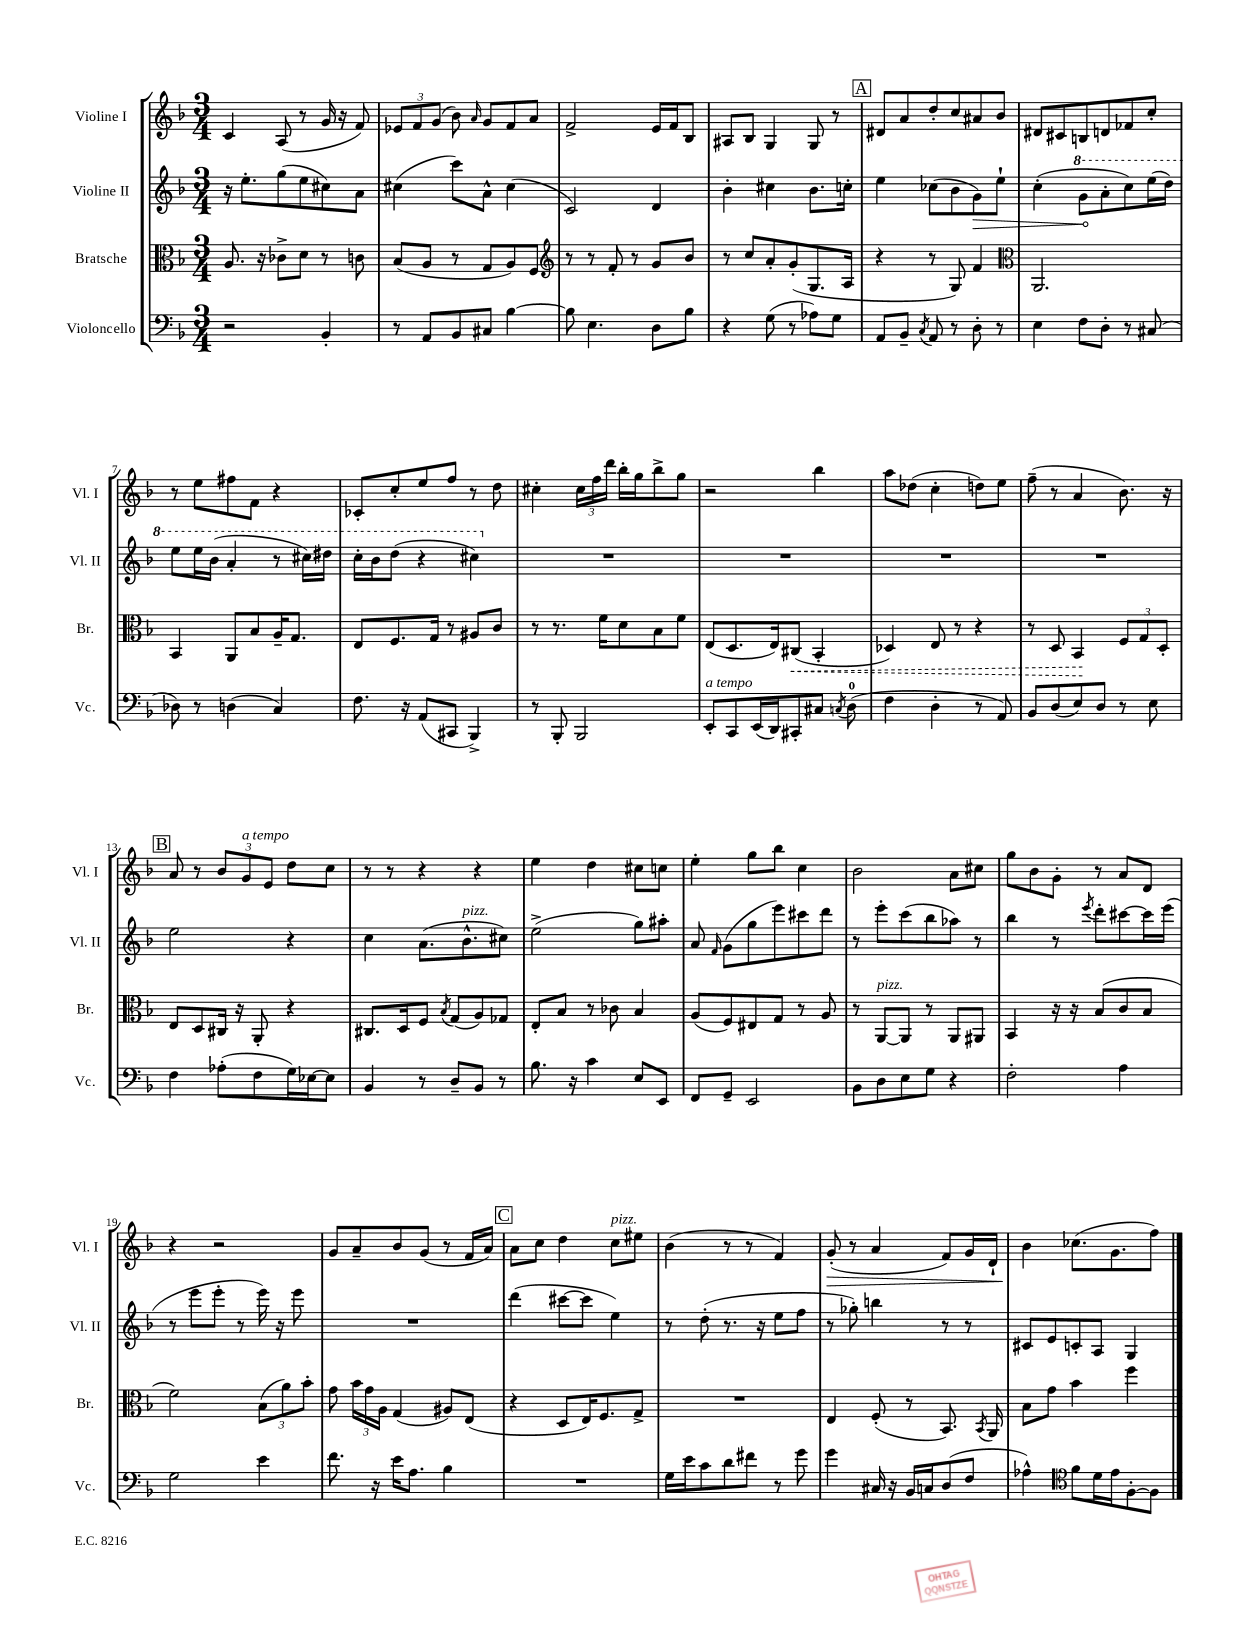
<<
\new StaffGroup <<
\new Staff = "s0" \with { instrumentName = "Violine I" shortInstrumentName = "Vl. I" } {
    \clef treble \key f \major \numericTimeSignature \time 3/4
    \autoBeamOff c'4 a8( r8 g'16 r16 f'8) |
    \tuplet 3/2 { ees'8[ f'8 g'8]( } bes'8) \grace { a'16 } g'8[ f'8 a'8] |
    f'2-> e'16[ f'16 bes8] |
    ais8[ bes8] g4 g8 r8 |
    \mark \markup { \box "A" } dis'8[ a'8 d''8-. c''8 ais'8 bes'8] |
    dis'8[ cis'8 b8 d'8 fes'8 c''8]-. |
    r8 e''8[ fis''8 f'8] r4 |
    ces'8[-. c''8-. e''8 f''8] r8 d''8 |
    cis''4-. \tuplet 3/2 { cis''16[ f''16 d'''16] } bes''16[-. g''16 bes''8-> g''8] |
    r2 bes''4 |
    a''8[ des''8]( c''4-. d''8[) e''8] |
    f''8--( r8 a'4 bes'8.) r16 |
    \mark \markup { \box "B" } a'8 r8 \tuplet 3/2 { bes'8[ g'8^\markup { \italic "a tempo" } e'8] } d''8[ c''8] |
    r8 r8 r4 r4 |
    e''4 d''4 cis''8[ c''8] |
    e''4-. g''8[ bes''8] c''4 |
    bes'2 a'8[ cis''8] |
    g''8[ bes'8 g'8]-. r8 a'8[ d'8] |
    r4 r2 |
    g'8[ a'8-- bes'8 g'8]( r8 f'16[ a'16]) |
    \mark \markup { \box "C" } a'8[ c''8] d''4 c''8[^\markup { \italic "pizz." } eis''8] |
    bes'4( r8 r8 f'4) |
    g'8-.\>( r8 a'4 f'8[) g'16 d'16]-! |
    bes'4\! ces''8.[( g'8. f''8]) \bar "|." |
}
\new Staff = "s1" \with { instrumentName = "Violine II" shortInstrumentName = "Vl. II" } {
    \clef treble \key f \major \numericTimeSignature \time 3/4
    \autoBeamOff r16 e''8.[-. g''8( e''8 cis''8) a'8] |
    cis''4( c'''8[) a'8]-^ cis''4( |
    c'2) d'4 |
    bes'4-. cis''4 bes'8.[ c''16]-. |
    \mark \markup { \box "A" } e''4 ces''8[( bes'8 \once \override Hairpin.circled-tip = ##t g'8\>) e''8]-! |
    c''4-.( \ottava #1 g''8[\! a''8-. c'''8) e'''16( d'''16]) |
    e'''8[ e'''16 bes''16]( a''4-. r8 cis'''16[) dis'''16] |
    c'''16[-. bes''16 d'''8]( r4 cis'''4) \ottava #0 |
    R2. |
    R2. |
    R2. |
    R2. |
    \mark \markup { \box "B" } e''2 r4 |
    c''4 a'8.[( bes'8.-^^\markup { \italic "pizz." } cis''8]) |
    e''2->( g''8[) ais''8]-. |
    a'8 \grace { f'16 } g'8[( g''8 e'''8) cis'''8 d'''8] |
    r8 e'''8[-. c'''8( bes''8 aes''8]) r8 |
    bes''4 r8 \acciaccatura { e'''8 } d'''8[-. cis'''8~ cis'''16 e'''16]( |
    r8 e'''8[ e'''8]-. r8 e'''16) r16 e'''8 |
    R2. |
    \mark \markup { \box "C" } d'''4( cis'''8[~ cis'''8] e''4) |
    r8 d''8-.( r8. r16 e''8[ f''8] |
    r8 ges''8-.) b''4 r8 r8 |
    cis'8[ e'8 c'8-. a8] g4 \bar "|." |
}
\new Staff = "s2" \with { instrumentName = "Bratsche" shortInstrumentName = "Br." } {
    \clef alto \key f \major \numericTimeSignature \time 3/4
    \autoBeamOff a8. r16 ces'8[-> d'8] r8 c'8 |
    bes8[( a8] r8 g8[ a8) f8] |
    \clef treble r8 r8 f'8-. r8 g'8[ bes'8] |
    r8 c''8[ a'8-. g'8-.( g8. a16] |
    \mark \markup { \box "A" } r4 r8 g8) f'4 |
    \clef alto a,2. |
    bes,4 a,8[ bes8 a16-- g8.] |
    e8[ f8. g16] r8 ais8[ c'8] |
    r8 r8. f'16[ d'8 bes8 f'8] |
    e8[( d8. e16) \once \override Hairpin.style = #'dashed-line cis8]\<( bes,4-. |
    des4) e8 r8 r4 |
    r8 d8 bes,4\! \tuplet 3/2 { f8[ g8 d8]-. } |
    \mark \markup { \box "B" } e8[ d8 cis16] r16 a,8-. r4 |
    cis8.[ d16 f8] \acciaccatura { bes8 } g8[( a8) ges8] |
    e8[-. bes8] r8 ces'8 bes4 |
    a8[( f8) eis8 g8] r8 a8 |
    r8 a,8[~^\markup { \italic "pizz." } a,8] r8 a,8[ ais,8] |
    bes,4 r16 r16 bes8[( c'8 bes8] |
    f'2) \tuplet 3/2 { bes8[( a'8) bes'8]-. } |
    g'8 \tuplet 3/2 { bes'16[ g'16 a16] } g4( ais8[) e8]( |
    \mark \markup { \box "C" } r4 d8[ e16) f8. g8]-> |
    R2. |
    e4 f8-.( r8 bes,8.) \acciaccatura { bes,8 } a,16 |
    bes8[ g'8] bes'4 f''4 \bar "|." |
}
\new Staff = "s3" \with { instrumentName = "Violoncello" shortInstrumentName = "Vc." } {
    \clef bass \key f \major \numericTimeSignature \time 3/4
    \autoBeamOff r2 bes,4-. |
    r8 a,8[ bes,8 cis8] bes4~ |
    bes8 e4. d8[ bes8] |
    r4 g8( r8 aes8[) g8] |
    \mark \markup { \box "A" } a,8[ bes,8]-- \acciaccatura { c8 } a,8 r8 d8-. r8 |
    e4 f8[ d8]-. r8 cis8( |
    des8) r8 d4( c4) |
    f8. r16 a,8[( cis,8] bes,,4->) |
    r8 bes,,8-. bes,,2 |
    e,8[-.^\markup { \italic "a tempo" } c,8 e,16( d,16) cis,8-. cis8] \acciaccatura { c8 } d8-0( |
    f4 d4-. r8 a,8) |
    bes,8[ d8( e8) d8] r8 e8 |
    \mark \markup { \box "B" } f4 aes8[-.( f8 g16) ees16~ ees8] |
    bes,4 r8 d8[-- bes,8] r8 |
    bes8. r16 c'4 e8[ e,8] |
    f,8[ g,8]-- e,2 |
    bes,8[ d8 e8 g8] r4 |
    f2-. a4 |
    g2 e'4 |
    f'8. r16 e'16[ a8.] bes4 |
    \mark \markup { \box "C" } R2. |
    g16[ e'16 c'8 d'8 fis'8] r8 g'8 |
    g'4 cis16 r16 bes,16[ c16 d8( f8] |
    aes4-^) \clef tenor f'8[ d'16 e'16 f8~-. f8] \bar "|." |
}
>>
>>
